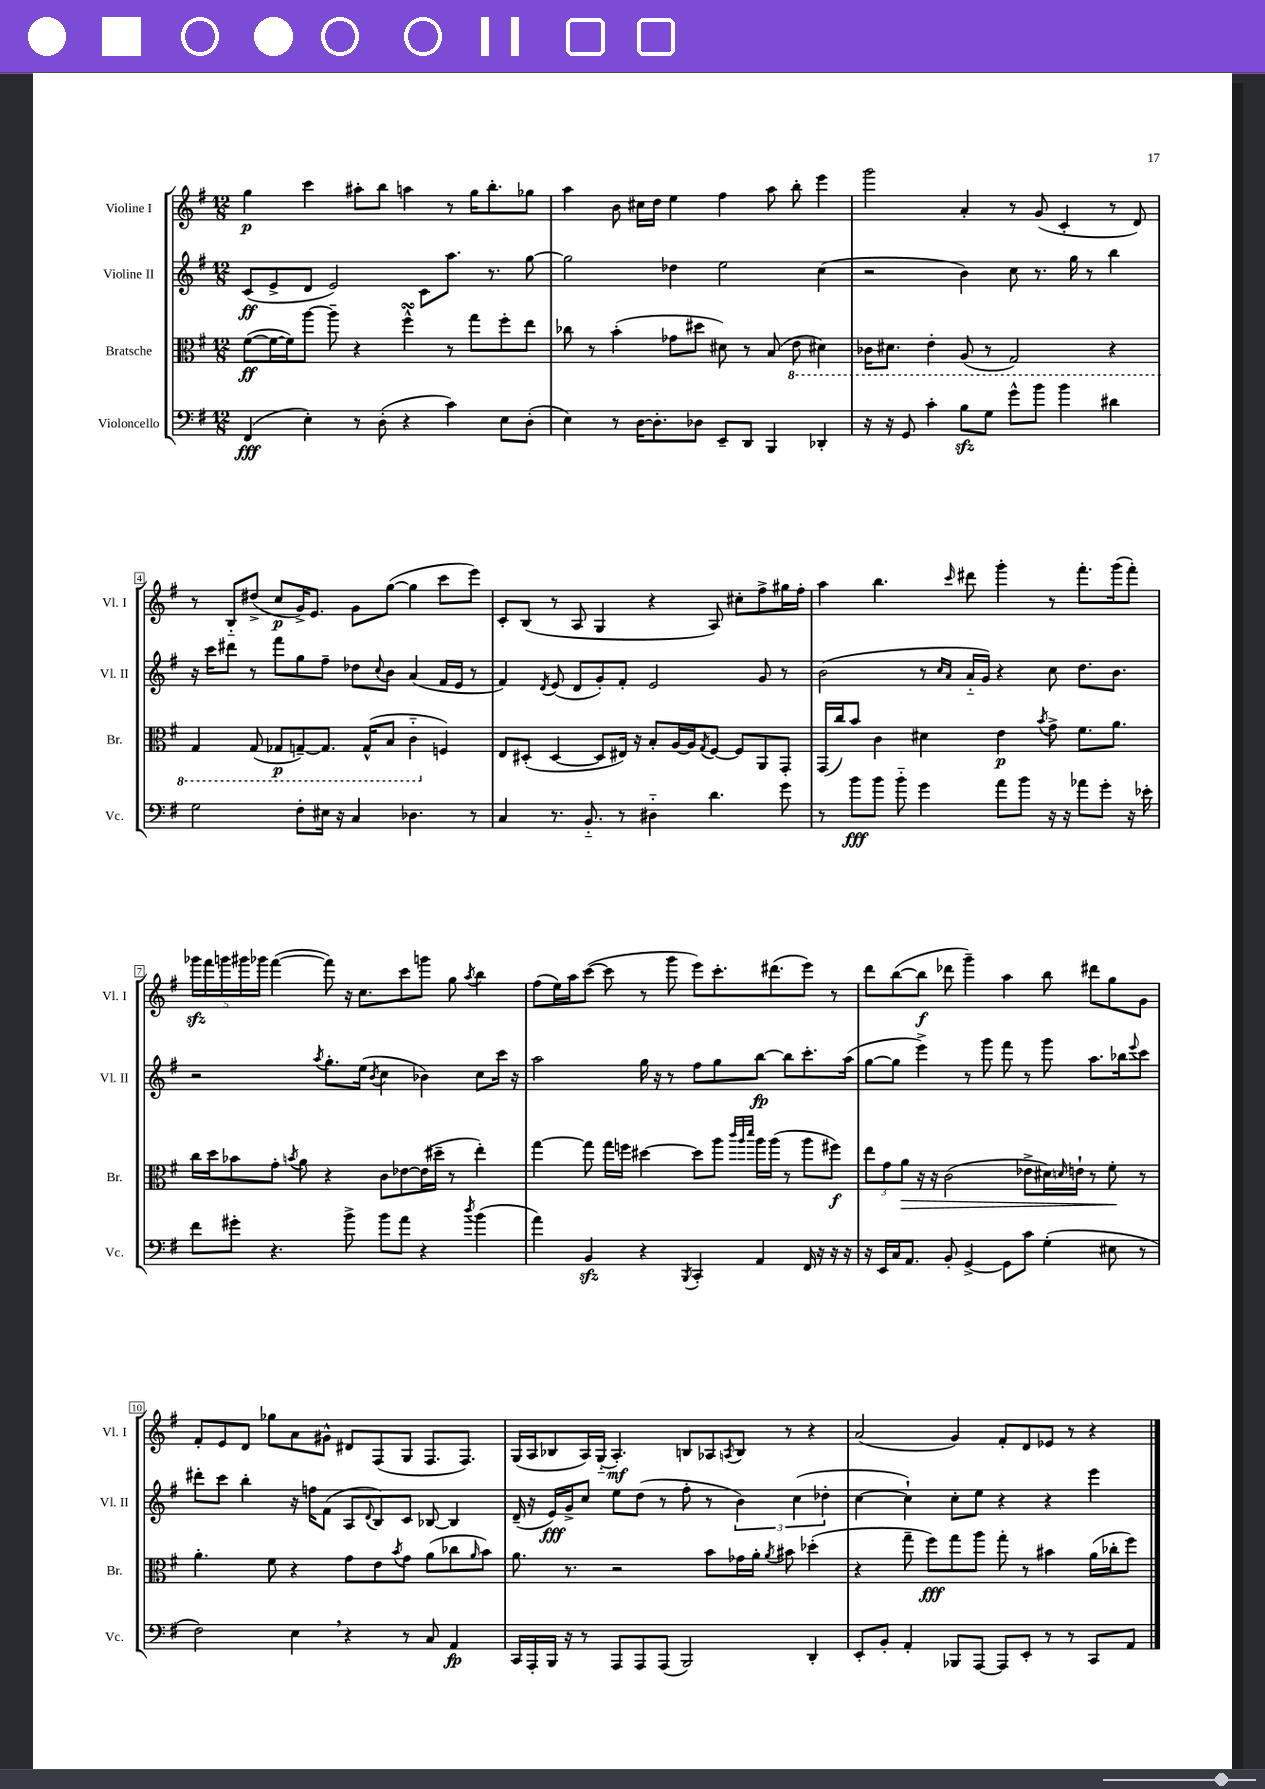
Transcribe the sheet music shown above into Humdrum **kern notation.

**kern	**dynam	**kern	**dynam	**kern	**dynam	**kern	**dynam
*part4	*part4	*part3	*part3	*part2	*part2	*part1	*part1
*staff4	*staff4	*staff3	*staff3	*staff2	*staff2	*staff1	*staff1
*I"Violoncello	*	*I"Bratsche	*	*I"Violine II	*	*I"Violine I	*
*I'Vc.	*	*I'Br.	*	*I'Vl. II	*	*I'Vl. I	*
*clefF4	*	*clefC3	*	*clefG2	*	*clefG2	*
*k[f#]	*	*k[f#]	*	*k[f#]	*	*k[f#]	*
*M12/8	*	*M12/8	*	*M12/8	*	*M12/8	*
=1	=1	=1	=1	=1	=1	=1	=1
(4FF#/	fff	([8f#\L	ff	(8c/L	ff	4gg\	p
.	.	16f#\L_	.	8e^/	.	.	.
.	.	16f#\J])	.	.	.	.	.
4E'\)	.	[8aa\J	.	8d/J	.	4ccc\	.
.	.	8aa~\]	.	2e/)	.	.	.
8r	.	4r	.	.	.	8aa#X'\L	.
(8D'\	.	.	.	.	.	8bb\J	.
4r	.	4ff#sSsS^^\	.	.	.	4aan\	.
.	.	.	.	8c\L	.	.	.
4c\)	.	8r	.	8.aa\J	.	8r	.
.	.	8gg\L	.	.	.	16gg\KL	.
.	.	.	.	8.r	.	8.bb'\	.
8E\L	.	8ff#'\	.	.	.	.	.
(8D'\J	.	8ee\J	.	[8gg\	.	8gg-X\J	.
=2	=2	=2	=2	=2	=2	=2	=2
4E\)	.	8cc-X\	.	2gg\]	.	4aa\	.
.	.	8r	.	.	.	.	.
8r	.	(4b'\	.	.	.	8b\	.
[16D\KL	.	.	.	.	.	16cc#X\LL	.
8.D'\]	.	.	.	.	.	16dd\JJ	.
.	.	8g-X\L	.	4dd-X\	.	4ee\	.
8D-X\J	.	8dd#X\J	.	.	.	.	.
8EE~/L	.	8d#X\)	.	2ee\	.	4ff#\	.
8DD/J	.	8r	.	.	.	.	.
4BBB/	.	(8B/	.	.	.	8aa\	.
*	*	*8ba	*	*	*	*	*
.	.	8E\	.	.	.	8bb'\	.
4DD-X'/	.	4D#X\)	.	(4cc\	.	4eee\	.
=3	=3	=3	=3	=3	=3	=3	=3
16r	.	16C-X\KL	.	2r	.	2ggg\	.
16r	.	8.D#X\J	.	.	.	.	.
8GG/	.	.	.	.	.	.	.
4c'\	.	4E'\	.	.	.	.	.
8Bzz\L	.	(8AA/	.	4b\)	.	4a'/	.
8G\J	.	8r	.	.	.	.	.
8g^^\L	.	2GG/)	.	8cc\	.	8r	.
8b\J	.	.	.	8.r	.	(8g/	.
4b\	.	.	.	.	.	4c'/	.
.	.	.	.	16gg\	.	.	.
.	.	.	.	8r	.	.	.
4d#X\	.	4r	.	4bb\	.	8r	.
.	.	.	.	.	.	8d/)	.
!!LO:LB:g=z
=4	=4	=4	=4	=4	=4	=4	=4
2G\	.	4GG/	.	16r	.	8r	.
.	.	.	.	16ccc\KL	.	.	.
.	.	.	.	8ddd#X\J	.	8B/L	.
.	.	(8GG/	.	8r	.	(8dd#X^/J	.
.	.	8GG-X/L	p	8fff#\L	.	8cc/L	p
8F#'\L	.	[8GGn~/)	.	8gg\	.	16g^/K)	.
.	.	.	.	.	.	8.e/J	.
16E#X\Jk	.	8.GG/J]	.	8ff#~\J	.	.	.
16r	.	.	.	.	.	.	.
4C/	.	.	.	8dd-X\L	.	8g\L	.
.	.	(16GG^^/KL	.	.	.	.	.
.	.	.	.	8qqcc/	.	.	.
.	.	8BB/J	.	8b\J	.	([8gg\J	.
4.D-X\	.	4C\	.	(4a/	.	4gg\]	.
*	*	*X8ba	*	*	*	*	*
.	.	4Fn/)	.	16f#/LL	.	8ccc\L	.
.	.	.	.	16e/JJ	.	.	.
8r	.	.	.	8r	.	8eee\J)	.
=5	=5	=5	=5	=5	=5	=5	=5
4C/	.	8E/L	.	4f#/)	.	8c'/L	.
.	.	(8D#X'/J	.	.	.	(8B/J	.
.	.	.	.	8qd/	.	.	.
8.r	.	[4D#/	.	(8e/	.	8r	.
.	.	.	.	8d/L	.	8A/	.
8.BB/	.	.	.	.	.	.	.
.	.	8D#/L]	.	8g'/)	.	4G/	.
8r	.	16E#X/Jk)	.	8f#'/J	.	.	.
.	.	16r	.	.	.	.	.
4D#X\	.	8B'/L	.	2e/	.	4r	.
.	.	[16A/L	.	.	.	.	.
.	.	16A/J]	.	.	.	.	.
.	.	8qG/	.	.	.	.	.
4.d\	.	[8F#/J	.	.	.	8A/)	.
.	.	8F#/L]	.	.	.	8cc#X'\L	.
.	.	8AA/	.	8g/	.	8ff#^\	.
8g\	.	8GG'/J	.	8r	.	16gg#X\L	.
.	.	.	.	.	.	16ff#'\JJ	.
=6	=6	=6	=6	=6	=6	=6	=6
8r	.	(16GG/LL	.	(2b\	.	4aa\	.
.	.	16cc/J)	.	.	.	.	.
8b\L	fff	8b/J	.	.	.	.	.
8b\J	.	4c\	.	.	.	4.bb\	.
8b\	.	.	.	.	.	.	.
4g\	.	4d#X\	.	8r	.	.	.
.	.	.	.	16qqcc/LL	.	.	.
.	.	.	.	16qqa/JJ	.	16qqccc/	.
.	.	.	.	16a/LL	.	8ddd#X\	.
.	.	.	.	16g/JJ)	.	.	.
8a\L	.	4e\	p	4r	.	4ggg'\	.
8b\J	.	.	.	.	.	.	.
.	.	8qb/	.	.	.	.	.
16r	.	8g^\	.	8cc\	.	8r	.
16r	.	.	.	.	.	.	.
8a-X\L	.	8.f#\L	.	8.dd\L	.	8.fff#'\L	.
8g'\J	.	.	.	.	.	.	.
.	.	8.a\J	.	8.b\J	.	(16ggg\k	.
16r	.	.	.	.	.	8fff#'\J)	.
16e-X'\	.	.	.	.	.	.	.
!!LO:LB:g=z
=7	=7	=7	=7	=7	=7	=7	=7
8f#\L	.	16cc\LL	.	2r	.	20ggg-Xzz\LL	.
.	.	.	.	.	.	20fff#\	.
.	.	16dd\J	.	.	.	.	.
.	.	.	.	.	.	20gggn\	.
8g#X'\J	.	8b-X\	.	.	.	.	.
.	.	.	.	.	.	20ggg#X\	.
.	.	.	.	.	.	20ggg-X\JJ	.
4.r	.	8g'\J	.	.	.	([4fff#\	.
.	.	8qbn/	.	.	.	.	.
.	.	8a\	.	.	.	.	.
.	.	.	.	8qaa/	.	.	.
.	.	4r	.	8.gg'\L	.	8fff#\])	.
8b^\	.	.	.	.	.	16r	.
.	.	.	.	(16ee\Jk	.	8.cc\L	.
.	.	.	.	8qb/	.	.	.
8b\L	.	8c\L	.	4cc\	.	.	.
8a\J	.	[8e-X\	.	.	.	8ccc\	.
4r	.	(16e-\L]	.	4b-X\)	.	8gggn\J	.
.	.	16dd#X~\JJ	.	.	.	.	.
.	.	8r	.	.	.	8gg\	.
8qdd/	.	.	.	.	.	8qaa/	.
(4b\	.	4ee'\)	.	8cc\L	.	4bb\	.
.	.	.	.	16ccc\Jk	.	.	.
.	.	.	.	16r	.	.	.
=8	=8	=8	=8	=8	=8	=8	=8
4a\)	.	[4gg\	.	2aa\	.	(8ff#\L	.
.	.	.	.	.	.	16ee\L)	.
.	.	.	.	.	.	16aa\J	.
4BBzz/	.	8gg\]	.	.	.	([8ccc\J	.
.	.	16gg\LL	.	.	.	8ccc\]	.
.	.	16ffn\JJ	.	.	.	.	.
4r	.	[4dd#X\	.	16gg\	.	8r	.
.	.	.	.	16r	.	.	.
.	.	.	.	8r	.	8ggg\	.
8qBBB/	.	.	.	.	.	.	.
4CC'/	.	8dd#\L]	.	8ff#\L	.	8eee\L)	.
.	.	8aa\J	.	8gg\	.	8.ccc'\	.
.	.	32qqccc/LLL	.	.	.	.	.
.	.	32qqaa/	.	.	.	.	.
.	.	32qqddd/JJJ	.	.	.	.	.
4AA/	.	16aa\LL	.	[8bb\J	fp	.	.
.	.	(16aa\JJ	.	.	.	(8.ddd#X\	.
.	.	8r	.	8bb\L]	.	.	.
16FF#/	.	8aa\L	.	8.ccc'\	.	8eee\J)	.
16r	.	.	.	.	.	.	.
16r	.	8ff#X\J)	f	.	.	8r	.
16r	.	.	.	(16aa\Jk	.	.	.
=9	=9	=9	=9	=9	=9	=9	=9
16r	.	12ee\L	.	[8gg\L	.	8ddd\L	.
16EE/LL	.	.	.	.	.	.	.
.	.	12g\	.	.	.	.	.
16C/J	.	.	.	8gg\J]	.	([8bb\	.
!	!	!	!LO:HP:b	!	!	!	!
.	.	12a\J	>	.	.	.	.
8.AA/J	.	.	.	.	.	.	.
.	.	16r	.	4eee^\)	.	8bb\J]	f
.	.	16r	.	.	.	.	.
8BB'/	.	(2c\	.	.	.	8ddd-X\	.
[4GG^/	.	.	.	8r	.	4ggg~\)	.
.	.	.	.	8ggg\	.	.	.
8GG\L]	.	.	.	8fff#\	.	4aa\	.
8c\J	.	8e-X^\L	.	8r	.	.	.
(4G'\	.	16d#X\L)	.	8ggg\	.	8bb\	.
.	.	16qqdn/	.	.	.	.	.
.	.	16en`\JJ	.	.	.	.	.
.	.	8r	.	8.aa\L	.	8ddd#X\L	.
8E#X\	.	8f#'\	.	.	.	8gg\	.
.	.	.	.	16bb-X\k	.	.	.
.	.	.	.	8qqeee/	.	.	.
8r	.	8r	]	8ccc\J	.	8g\J	.
!!LO:LB:g=z
=10	=10	=10	=10	=10	=10	=10	=10
2F#\)	.	4.a'\	.	8ddd#X'\L	.	8f#'/L	.
.	.	.	.	8ccc\J	.	8e/	.
.	.	.	.	4bb'\	.	8d/J	.
.	.	8f#\	.	.	.	8gg-X\L	.
4E,\	.	4r	.	16r	.	8a\	.
.	.	.	.	16ffn\KL	.	.	.
.	.	.	.	(8f#\J	.	8g#X^^\J	.
4r	.	8g\L	.	8A/L	.	8d#X/L	.
.	.	.	.	8qqd/	.	.	.
.	.	8e\	.	8B/)	.	(8F#/	.
.	.	8qb/	.	.	.	.	.
8r	.	8g\J	.	8c/J	.	8G/J	.
8C/	.	(8a\L	.	[8B-X/	.	8.F#/L	.
4AA/	fp	8cc-X\	.	4B-/]	.	.	.
.	.	.	.	.	.	8.F#/J)	.
.	.	16qqa/	.	.	.	.	.
.	.	8b\J)	.	.	.	.	.
=11	=11	=11	=11	=11	=11	=11	=11
16CC/LL	.	8.a\	.	(16d~/	.	(16G/LL	.
16AAA'/	.	.	.	16r	.	16A/J	.
16BBB/JJ	.	.	.	16e/LL)	fff	8B-X/	.
16r	.	8.r	.	16g^/J	.	.	.
8r	.	.	.	8cc/J	.	16A/L)	.
.	.	.	.	.	.	(16G/JJ	.
8AAA/L	.	2r	.	8ee\L	.	4.A'/)	mf
8AAA/	.	.	.	(8dd\J	.	.	.
(8AAA/J	.	.	.	8r	.	.	.
2BBB/)	.	.	.	8ff#'\	.	8Bn/L	.
.	.	8b\L	.	8r	.	8A-X/	.
.	.	.	.	.	.	8qAn/	.
.	.	16g-X\L	.	6b\)	.	8B/J	.
.	.	16a'\JJ	.	.	.	.	.
.	.	8qa/	.	.	.	.	.
.	.	8b#X\	.	.	.	8r	.
.	.	.	.	(6cc\	.	.	.
4DD'/	.	(4dd-X'\	.	.	.	4r	.
.	.	.	.	6dd-X'\	.	.	.
=12	=12	=12	=12	=12	=12	=12	=12
8EE'/L	.	4r	.	[4cc\	.	(2a/	.
8BB'/J	.	.	.	.	.	.	.
4AA'/	.	8gg~\	.	4cc`\])	.	.	.
.	.	8ff#\L)	fff	.	.	.	.
8BBB-X/L	.	8gg\	.	8cc'\L	.	4g/)	.
[8AAA/J	.	8aa\J	.	8ee\J	.	.	.
8AAA/L]	.	8gg'\	.	4r	.	8f#'/L	.
8EE'/J	.	8r	.	.	.	8d/	.
8r	.	4b#X\	.	4r	.	8e-X/J	.
8r	.	.	.	.	.	8r	.
8CC/L	.	(16a\LL	.	4eee\	.	4r	.
.	.	16cc-X'\J	.	.	.	.	.
8AA/J	.	8ff#\J)	.	.	.	.	.
==	==	==	==	==	==	==	==
*-	*-	*-	*-	*-	*-	*-	*-
